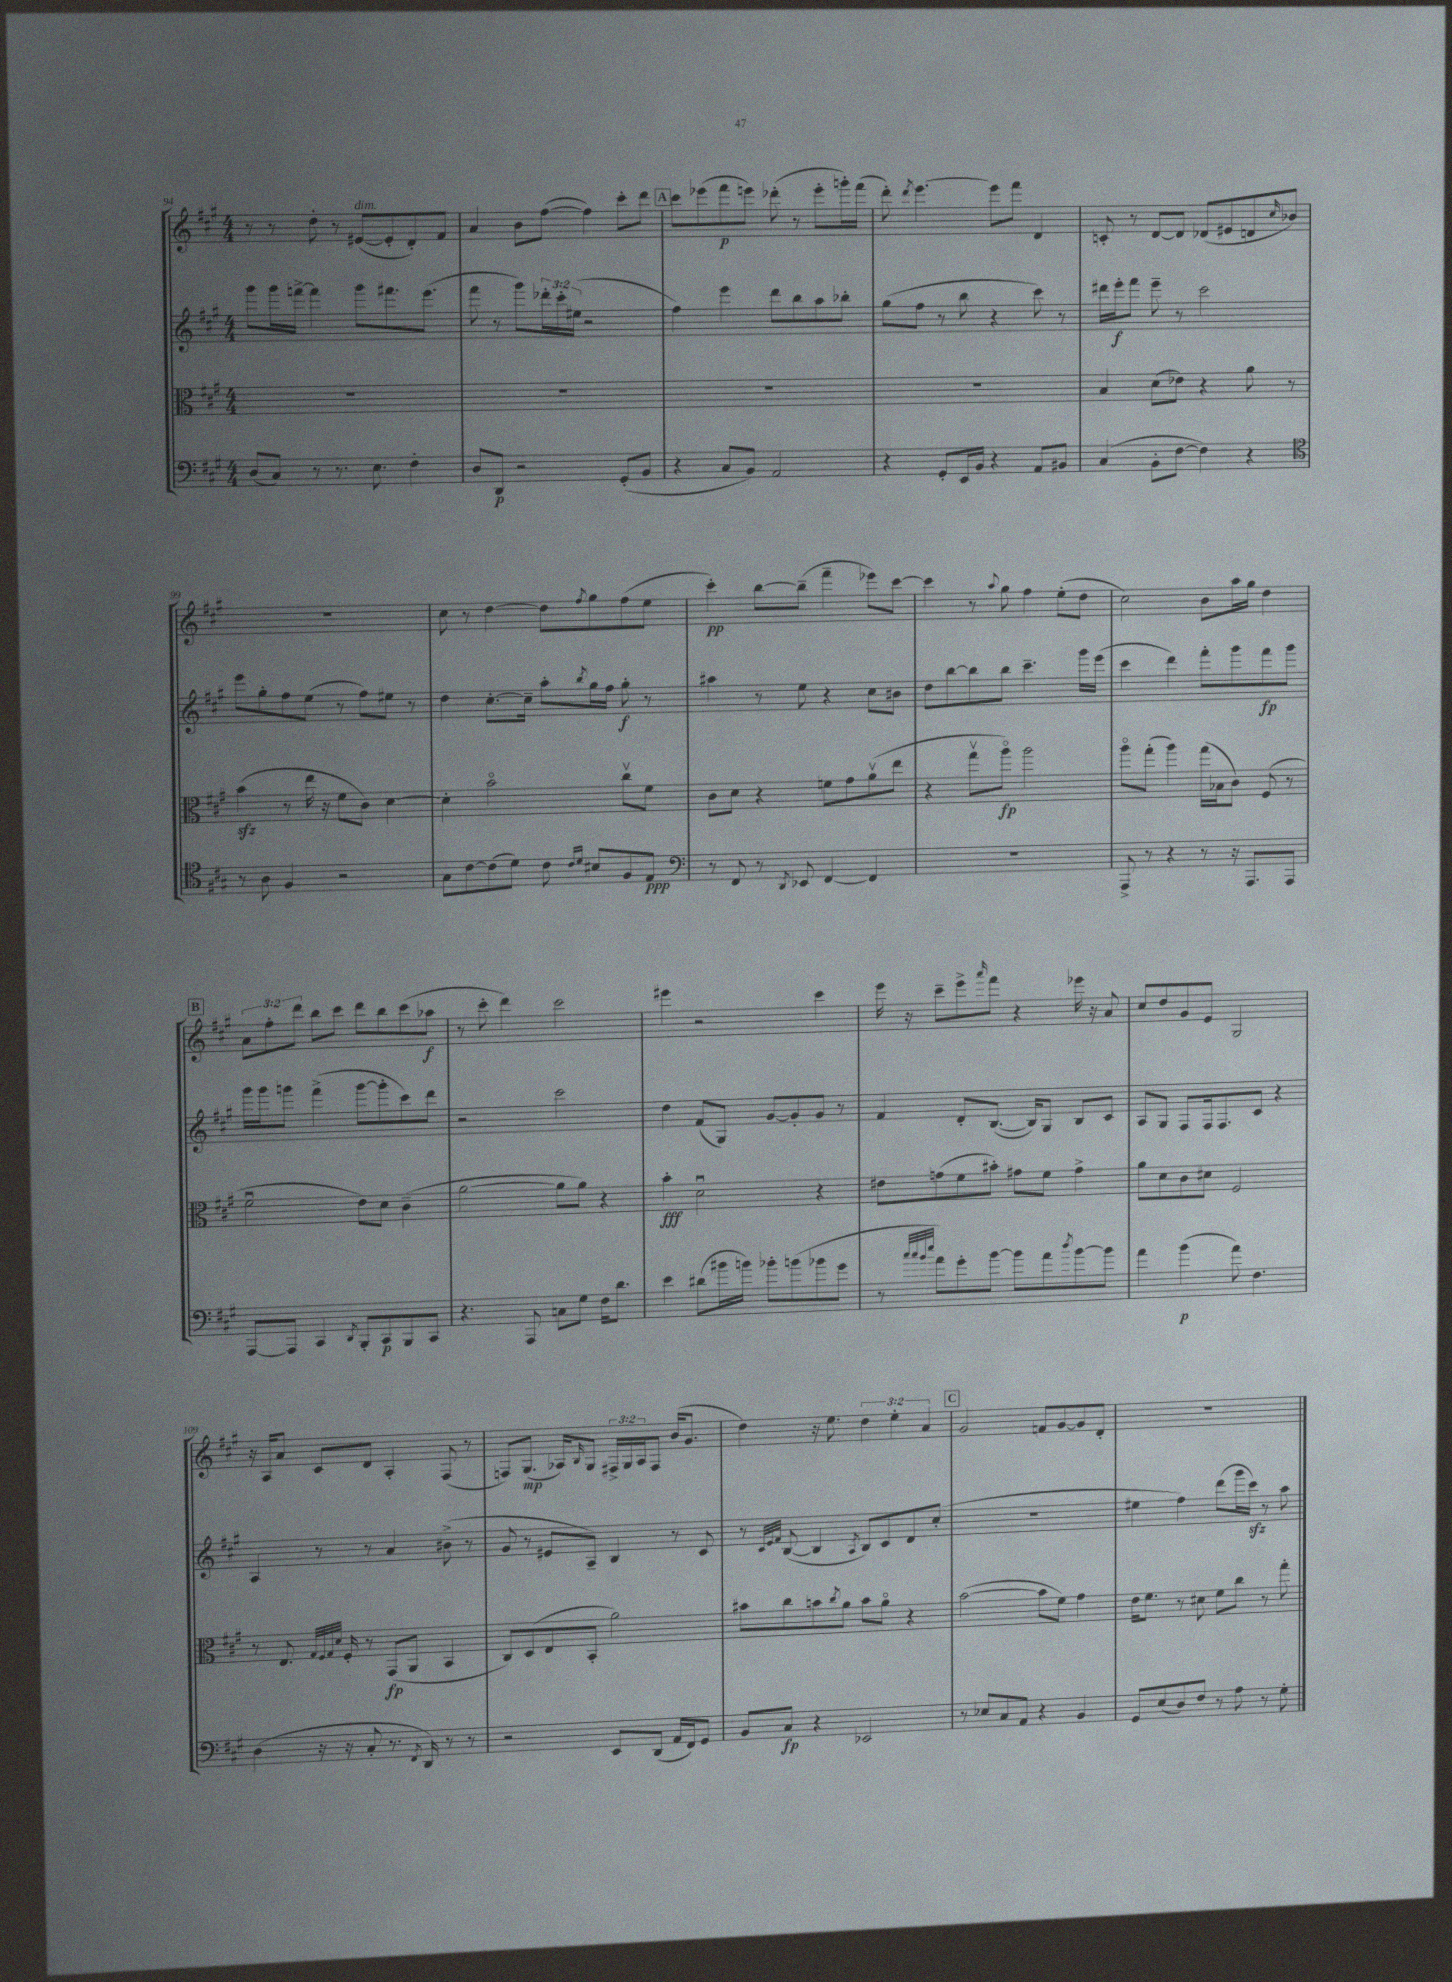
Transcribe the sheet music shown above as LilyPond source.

<<
\new StaffGroup <<
\new Staff = "s0" {
    \clef treble \key a \major \numericTimeSignature \time 4/4 \override Staff.TupletNumber.text = #tuplet-number::calc-fraction-text
    r8 r8 d''8-. r8 eis'8~^\markup { \italic "dim." }( eis'8-. d'8-.) fis'8 |
    a'4 b'8 fis''8~( fis''4) cis'''8-. d'''8 |
    \mark \markup { \box "A" } cis'''8 ees'''8( fis'''8\p e'''8) des'''8-.( r8 e'''8-. g'''16-.) fis'''16( |
    d'''8-.) \acciaccatura { d'''8 } e'''4.~ e'''8 fis'''8 d'4 |
    c'8-. r8 d'8~ d'8 des'8( eis'8 d'8 \grace { cis''16 } bes'8) |
    R1 |
    cis''8 r8 d''4~ d''8 \acciaccatura { fis''8 } gis''8 fis''8( e''8 |
    cis'''4-.\pp) b''8~ b''8--( fis'''4-- ees'''8) cis'''8~ |
    cis'''4 r8 \appoggiatura { a''8 } gis''8 fis''4 e''8-.( d''8 |
    cis''2) b'8 a''16 gis''16 d''4 |
    \mark \markup { \box "B" } \tuplet 3/2 { a'8 fis''8-. d'''8 } b''8 cis'''8 d'''8 b''8 cis'''8( aes''8\f |
    r8 cis'''8-. d'''4) cis'''2 |
    eis'''4 r2 cis'''4 |
    e'''16 r16 cis'''8-- e'''8-> \grace { a'''16 } fis'''8 r4 ees'''16 r16 a'8 |
    cis''8 d''8 gis'8 e'8 gis2 |
    r16 a16 a'8 cis'8 d'8 a4-. fis8( r8 |
    f8) gis8.\mp( aes16) \grace { b16 } gis8 \tuplet 3/2 { fis16-> gis16 aes16 } fis8 b'16( gis'8. |
    d''4) r16 e''8. \tuplet 3/2 { d''4 e''4-. a'4 } |
    \mark \markup { \box "C" } gis'2 f'8 gis'8~ gis'8 d'8-. |
    R1 \bar "|." |
}
\new Staff = "s1" {
    \clef treble \key a \major \numericTimeSignature \time 4/4 \override Staff.TupletNumber.text = #tuplet-number::calc-fraction-text
    gis'''8 gis'''16 f'''16~-> f'''4 gis'''8 fis'''8. e'''8.( |
    fis'''8 r8 gis'''8) \tuplet 3/2 { des'''16-. cis'''16-. eis''16( } r2 |
    \mark \markup { \box "A" } fis''4) e'''4 d'''8 b''8 a''8 bes''8-. |
    gis''8( fis''8 r8 b''8 r4 cis'''8) r8 |
    dis'''16 e'''16-.\f fis'''8 e'''8-- r8 cis'''2 |
    e'''8 gis''8-. fis''8 e''8( r8 fis''8) eis''8 r8 |
    d''4 cis''8.~-. cis''16-- a''8-. \acciaccatura { b''8 } gis''16 fis''16 gis''8-.\f r8 |
    ais''4 r8 e''8 r4 cis''8 bis'8 |
    d''8 b''8~ b''8 b''8 cis'''4.-- gis'''16 e'''16( |
    cis'''4 d'''4) fis'''8-. gis'''8 fis'''8\fp gis'''8 |
    \mark \markup { \box "B" } gis'''16 gis'''16 g'''8 fis'''4->( g'''8~ g'''8-. cis'''8) d'''8 |
    r2 cis'''2 |
    d''4 fis'8( gis8) gis'8~ gis'8-. gis'8 r8 |
    fis'4 d'8-. b8.~( b16) gis8 b8 cis'8 |
    a8 gis8 fis8 fis16 fis8. cis'8 r4 |
    a4 r8 r8 a'4 bis'8->( r8 |
    gis'8 r8 eis'8 a8--) b4 r8 cis'8 |
    r8 \grace { cis'32 e'32 fis'32 } b8~( b4 \acciaccatura { a8 } b8) cis'8 d'8 cis''8-.( |
    \mark \markup { \box "C" } R1 |
    eis''4 fis''4) d'''8( gis'''16 cis'''16\sfz) r8 a''8 \bar "|." |
}
\new Staff = "s2" {
    \clef alto \key a \major \numericTimeSignature \time 4/4
    R1 |
    R1 |
    \mark \markup { \box "A" } R1 |
    R1 |
    b4 d'8( ees'8) r4 a'8 r8 |
    b'4\sfz( r8 e''16 r16 fis'8 cis'8) d'4~ |
    d'4-. b'2\flageolet cis''8\upbow fis'8 |
    cis'8 d'8 r4 f'8 gis'8 a'8\upbow( e''8 |
    r4 gis''8\upbow a''8\flageolet\fp) a''2 |
    a''8\flageolet gis''8-.( a''4) gis''16( bes16 cis'8) fis8( r8 |
    \mark \markup { \box "B" } fis'2\downbow e'8) d'8 cis'4--( |
    a'2~ a'8 a'8) r4 |
    b'4-.\fff d'2\downbow r4 |
    eis'8 g'8( fis'8 bis'8-.) gis'8 fis'8 gis'4-> |
    a'8 d'8 cis'8 dis'8 fis2 |
    r8 e8. \grace { gis32 fis32 gis32 d'32 } fis16-. r8 gis,8\fp( a,8 b,4 |
    cis8) d8( e8 b,8-. a'2) |
    bis'8 cis''8 b'8 \acciaccatura { cis''8 } a'8 b'8 a'8\flageolet r4 |
    \mark \markup { \box "C" } b'2~( b'8 fis'8) gis'4 |
    e'16 fis'8. r8 dis'8 fis'8 cis''8 r8 gis''8-. \bar "|." |
}
\new Staff = "s3" {
    \clef bass \key a \major \numericTimeSignature \time 4/4
    d8( cis8) r8 r8. e8. fis4-. |
    d8 d,8\p r2 gis,8-.( b,8 |
    \mark \markup { \box "A" } r4 cis8 b,8) a,2 |
    r4 gis,8-. e,16 b,16 r4 a,8 bis,8 |
    cis4( b,8-. fis8~ fis4) r4 |
    \clef tenor r8 a8 fis4 r2 |
    gis8 cis'8~ cis'8( d'8) cis'8 \grace { cis'16 d'16 } bis8 fis8 e8\ppp |
    \clef bass r8 fis,8 r8 \acciaccatura { d,8 } ees,8 fis,4~ fis,4 |
    R1 |
    a,,8-> r8 r4 r8 r16 a,,8. a,,8 |
    \mark \markup { \box "B" } a,,8~ a,,8 cis,4 \acciaccatura { d,8 } b,,8-. cis,8\p b,,8 cis,8 |
    r4. a,,8 c8 gis8 fis16 d'8. |
    e'4 dis'8( bis'16 b'16) bes'8-. b'8( bes'8 gis'8 |
    r8 \grace { cis''32 cis''32 b'32 e''32 } a'8) gis'8-. b'8~ b'8 a'8 \acciaccatura { d''8 } b'8~ b'8 |
    a'4 b'4\p( a'8) fis4. |
    d4( r16 r16 cis8-. r8. \acciaccatura { fis,8 } d,16) r8 r8 |
    r2 e,8 d,8( a,16 fis,16) gis,8 |
    b,8 cis8\fp r4 ees,2 |
    \mark \markup { \box "C" } r8 ees8 cis8 a,8 r4 b,4 |
    gis,8 e8( d8) fis8 r8 a8 r8 gis8-. \bar "|." |
}
>>
>>
\layout { \context { \Score currentBarNumber = #94 } }
